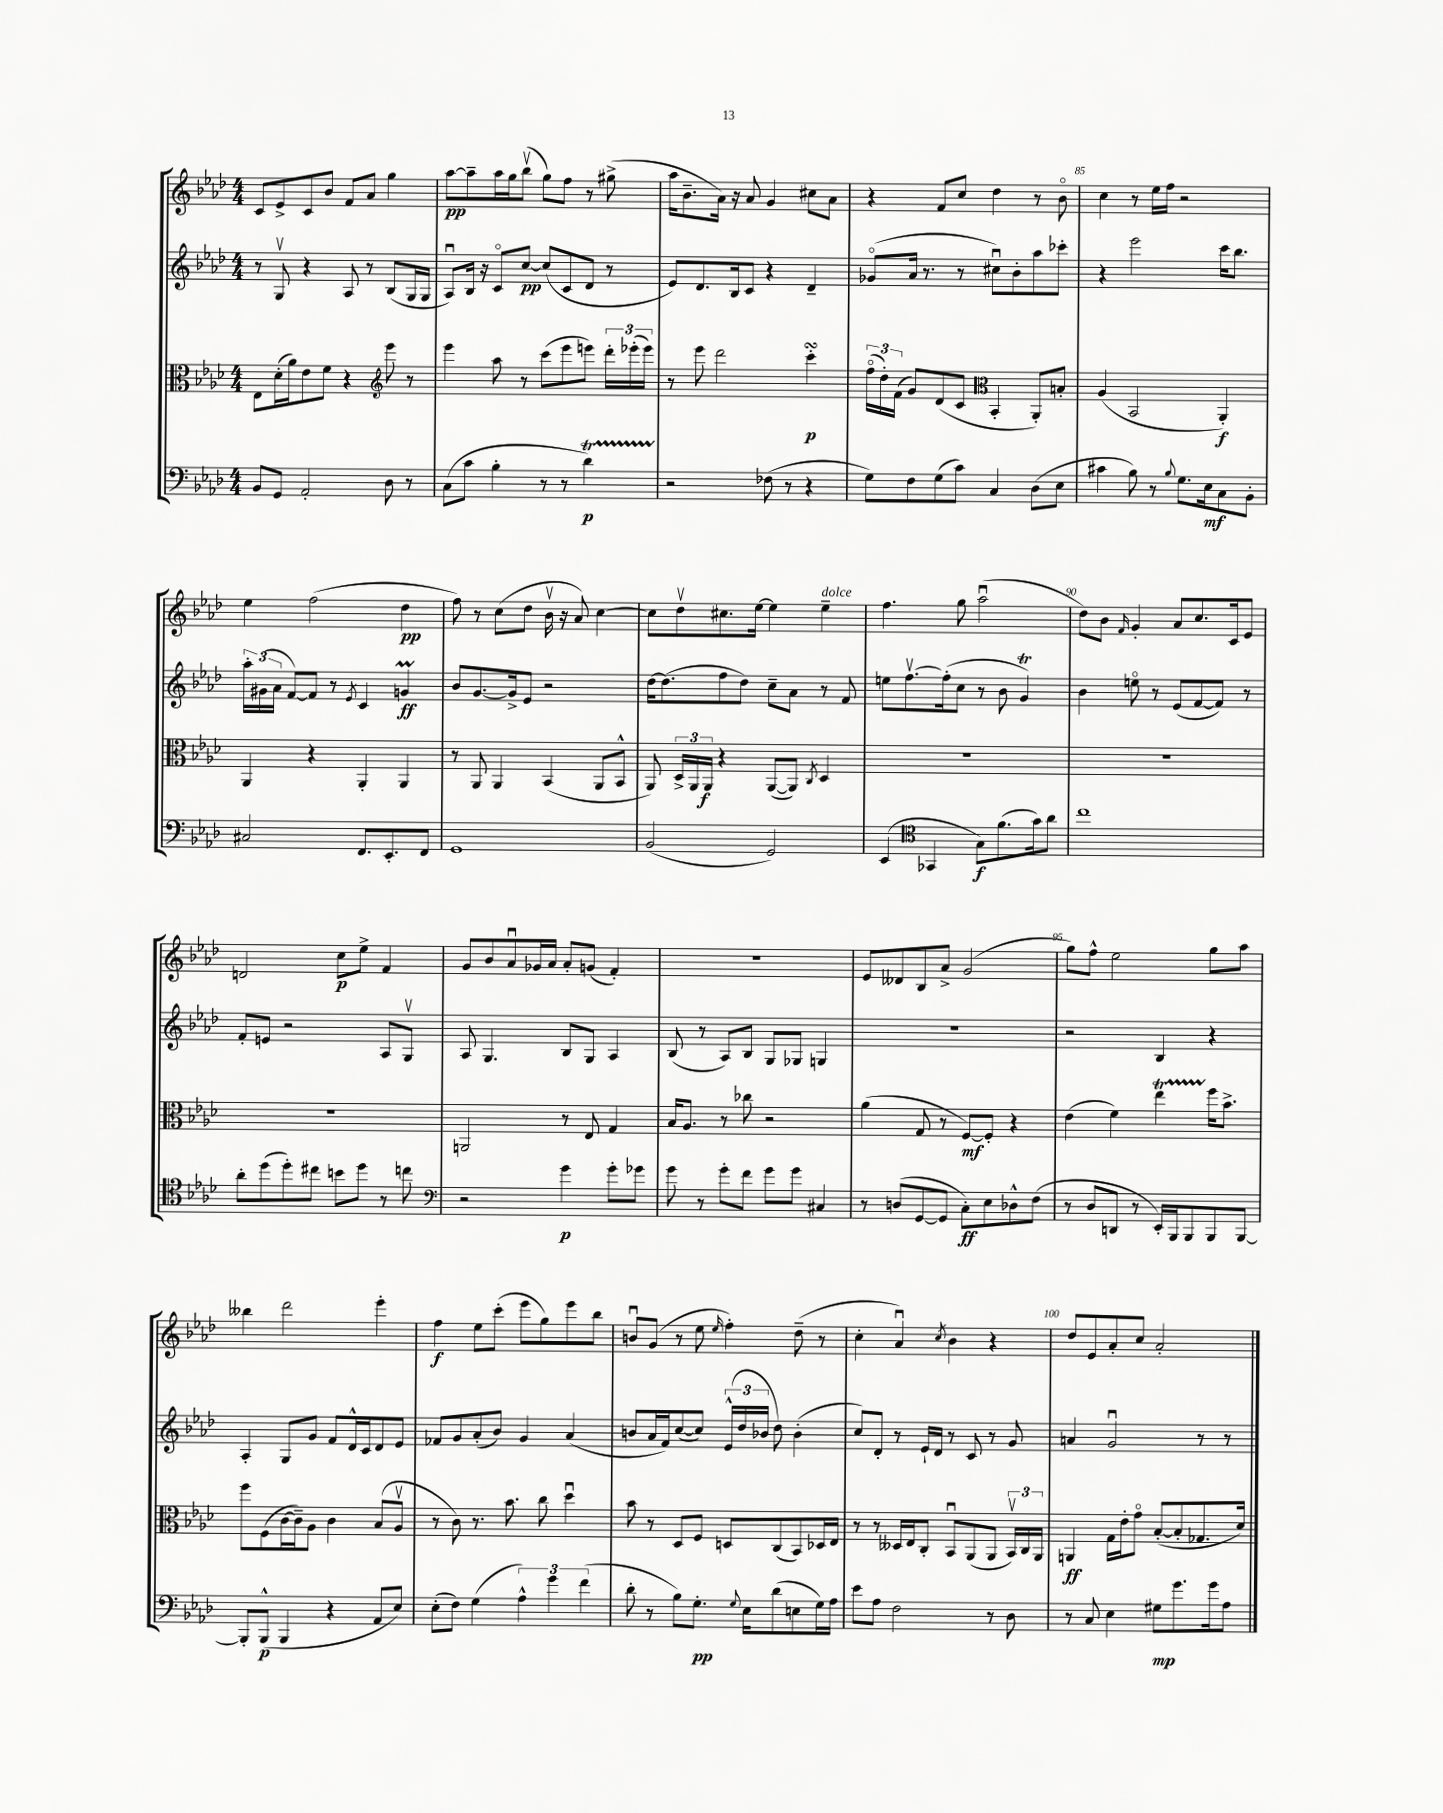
<<
\new StaffGroup <<
\new Staff = "s0" {
    \clef treble \key aes \major \numericTimeSignature \time 4/4
    \autoBeamOff c'8[ ees'8-> c'8 bes'8] f'8[ aes'8] g''4 |
    aes''8[~\pp aes''8-- aes''16 g''16 bes''8]\upbow( g''8[) f''8] r8 gis''8->( |
    aes''16[ bes'8.-- aes'16]) r16 aes'8 g'4 cis''8[ aes'8] |
    r4 f'8[ c''8] des''4 r8 bes'8\flageolet |
    c''4 r8 ees''16[ f''16] r2 |
    ees''4 f''2( des''4\pp |
    f''8) r8 c''8[( des''8] bes'16\upbow r16 aes'8) c''4~ |
    c''8[ des''8\upbow cis''8. ees''16]~ ees''4 ees''4--^\markup { \italic "dolce" } |
    f''4. g''8 aes''2\downbow( |
    des''8[) bes'8] \grace { f'16 } g'4-. aes'8[ c''8. c'16 ees'8] |
    d'2 c''8[\p ees''8]-> f'4 |
    g'8[ bes'8 aes'8\downbow ges'16 aes'16] aes'8[-. g'8]( f'4-.) |
    R1 |
    ees'8[ deses'8 bes8 aes'8]-> g'2( |
    g''8[) f''8]-^ ees''2 g''8[ aes''8] |
    beses''4 des'''2 ees'''4-. |
    f''4\f ees''8[ c'''8]-.( ees'''8[ g''8) ees'''8 bes''8] |
    b'8[\downbow g'8]( r8 ees''8 \grace { ees''16 } f''4-.) des''8--( r8 |
    c''4-. aes'4\downbow) \acciaccatura { c''8 } bes'4 r4 |
    des''8[ ees'8 aes'8-. c''8] aes'2-. \bar "|." |
}
\new Staff = "s1" {
    \clef treble \key aes \major \numericTimeSignature \time 4/4
    \autoBeamOff r8 g8\upbow r4 aes8 r8 bes8[( g16 g16] |
    aes8[\downbow) bes16] r16 c'8[\flageolet c''8]~\pp c''8[( c'8 des'8] r8 |
    ees'8[) des'8. bes16 c'8] r4 des'4-- |
    ges'8[\flageolet( aes'16] r8. r8 cis''8[\downbow) bes'8-. aes''8 ces'''8]-. |
    r4 ees'''2 c'''16[ bes''8.] |
    \tuplet 3/2 { aes''16[-. gis'16( aes'16] } f'8[~) f'8] r8 \acciaccatura { ees'8 } c'4 g'4\prall\ff |
    bes'8[ g'8.~ g'16-> ees'8] r2 |
    des''16[~ des''8.( f''8 des''8]) c''8[-- aes'8] r8 f'8 |
    e''8[ f''8.~\upbow f''16-.( c''8] r8 bes'8 g'4\trill) |
    bes'4 e''8\flageolet r8 ees'8[( f'8~ f'8]) r8 |
    f'8[-. e'8] r2 aes8[ g8]\upbow |
    aes8 g4. bes8[ g8] aes4 |
    bes8( r8 aes8[) bes8] g8[ ges8] g4 |
    R1 |
    r2 bes4 r4 |
    aes4-. g8[ g'8] f'8[ des'16-^ c'16 des'8 ees'8] |
    fes'8[ g'8 aes'8-.( bes'8]) g'4 aes'4( |
    b'8[ aes'16 f'16) c''8~( c''8]) \tuplet 3/2 { ees'16[-^( des''16 bes'16] } des''8) bes'4-.( |
    c''8[) des'8]-. r8 ees'16[-! des'16] r8 c'8 r8 g'8 |
    a'4 g'2\downbow r8 r8 \bar "|." |
}
\new Staff = "s2" {
    \clef alto \key aes \major \numericTimeSignature \time 4/4
    \autoBeamOff ees8[ des'16-.( aes'16) ees'8 f'8] r4 \clef treble ees'''8 r8 |
    ees'''4 aes''8 r8 c'''8[( ees'''8 e'''8]) \tuplet 3/2 { des'''16[-. ees'''16-.( ees'''16]) } |
    r8 ees'''8 des'''2 c'''4-.\turn\p |
    \tuplet 3/2 { f''16[\flageolet( des''16-.) f'16]( } g'8[) des'8( c'8] \clef alto bes,4-. aes,8[-.) b8]-. |
    aes4( bes,2 aes,4-.\f) |
    aes,4 r4 aes,4-. aes,4 |
    r8 aes,8 aes,4 bes,4( aes,8[ bes,8]-^ |
    aes,8) \tuplet 3/2 { des16[-> aes,16 aes,16]\f } r4 aes,8[~( aes,8]) \acciaccatura { c8 } des4 |
    R1 |
    R1 |
    R1 |
    a,2 r8 ees8 g4 |
    bes16[ aes8.] r8 ces''8 r2 |
    aes'4( g8 r8 f8[~\mf) f8]-. r4 |
    ees'4( f'4) ees''4\startTrillSpan f''16[\stopTrillSpan bes'8.]-> |
    f''8[ f8( c'16~ c'16--) aes8] c'4 bes8[( aes8]\upbow |
    r8 c'8) r8. bes'8. c''8 des''4\downbow |
    bes'8 r8 des8[ f8] d8[ c8( bes,8) des16 ees16] |
    r8 r8 deses16[ ees16 c8]-. bes,8[\downbow aes,8( aes,8] \tuplet 3/2 { bes,16[\upbow) c16 aes,16] } |
    a,4\ff g16[ ees'16-. g'8]\flageolet bes8[~-.( bes8-. ges8. des'16]) \bar "|." |
}
\new Staff = "s3" {
    \clef bass \key aes \major \numericTimeSignature \time 4/4
    \autoBeamOff bes,8[ g,8] aes,2-. des8 r8 |
    c8[( c'8] bes4-. r8 r8 des'4\startTrillSpan\p) |
    r2\stopTrillSpan fes8( r8 r4 |
    g8[) f8 g8( c'8]) c4 des8[( ees8] |
    cis'4 bes8) r8 \appoggiatura { bes8 } g8.[ ees16\mf c8 bes,8]-. |
    cis2 f,8.[ ees,8.-. f,8] |
    g,1 |
    bes,2( g,2) |
    ees,4( \clef tenor ges,4 g8[\f) f'8.( g'16) aes'8] |
    c''1 |
    aes'8[-. des''8( des''8-.) cis''8] b'8[ des''8] r8 c''8 |
    \clef bass r2 g'4\p g'8[-. ges'8] |
    g'8 r8 g'8[-. f'8] g'8[ g'8] cis4 |
    r8 d8[( g,8~ g,8] c8[-.\ff) ees8 des8-^ f8]( |
    r8 des8[ d,8] r8 ees,16[-.) bes,,16 bes,,8 bes,,8 bes,,8]~ |
    bes,,8[-. bes,,8]-^\p( bes,,4 r4 aes,8[ ees8]) |
    ees8[-.( f8]) g4( \tuplet 3/2 { aes4-^) g'4 f'4( } |
    des'8-. r8 bes8[) g8.]-.\pp \appoggiatura { g8 } ees16[ des'8( e8 g16) aes16] |
    ees'8[ aes8] f2 r8 des8 |
    r8 c8 ees4 gis8[\mp g'8. g'16 aes8] \bar "|." |
}
>>
>>
\layout { \context { \Score currentBarNumber = #81 \override BarNumber.break-visibility = ##(#f #t #t) barNumberVisibility = #(every-nth-bar-number-visible 5) } }
